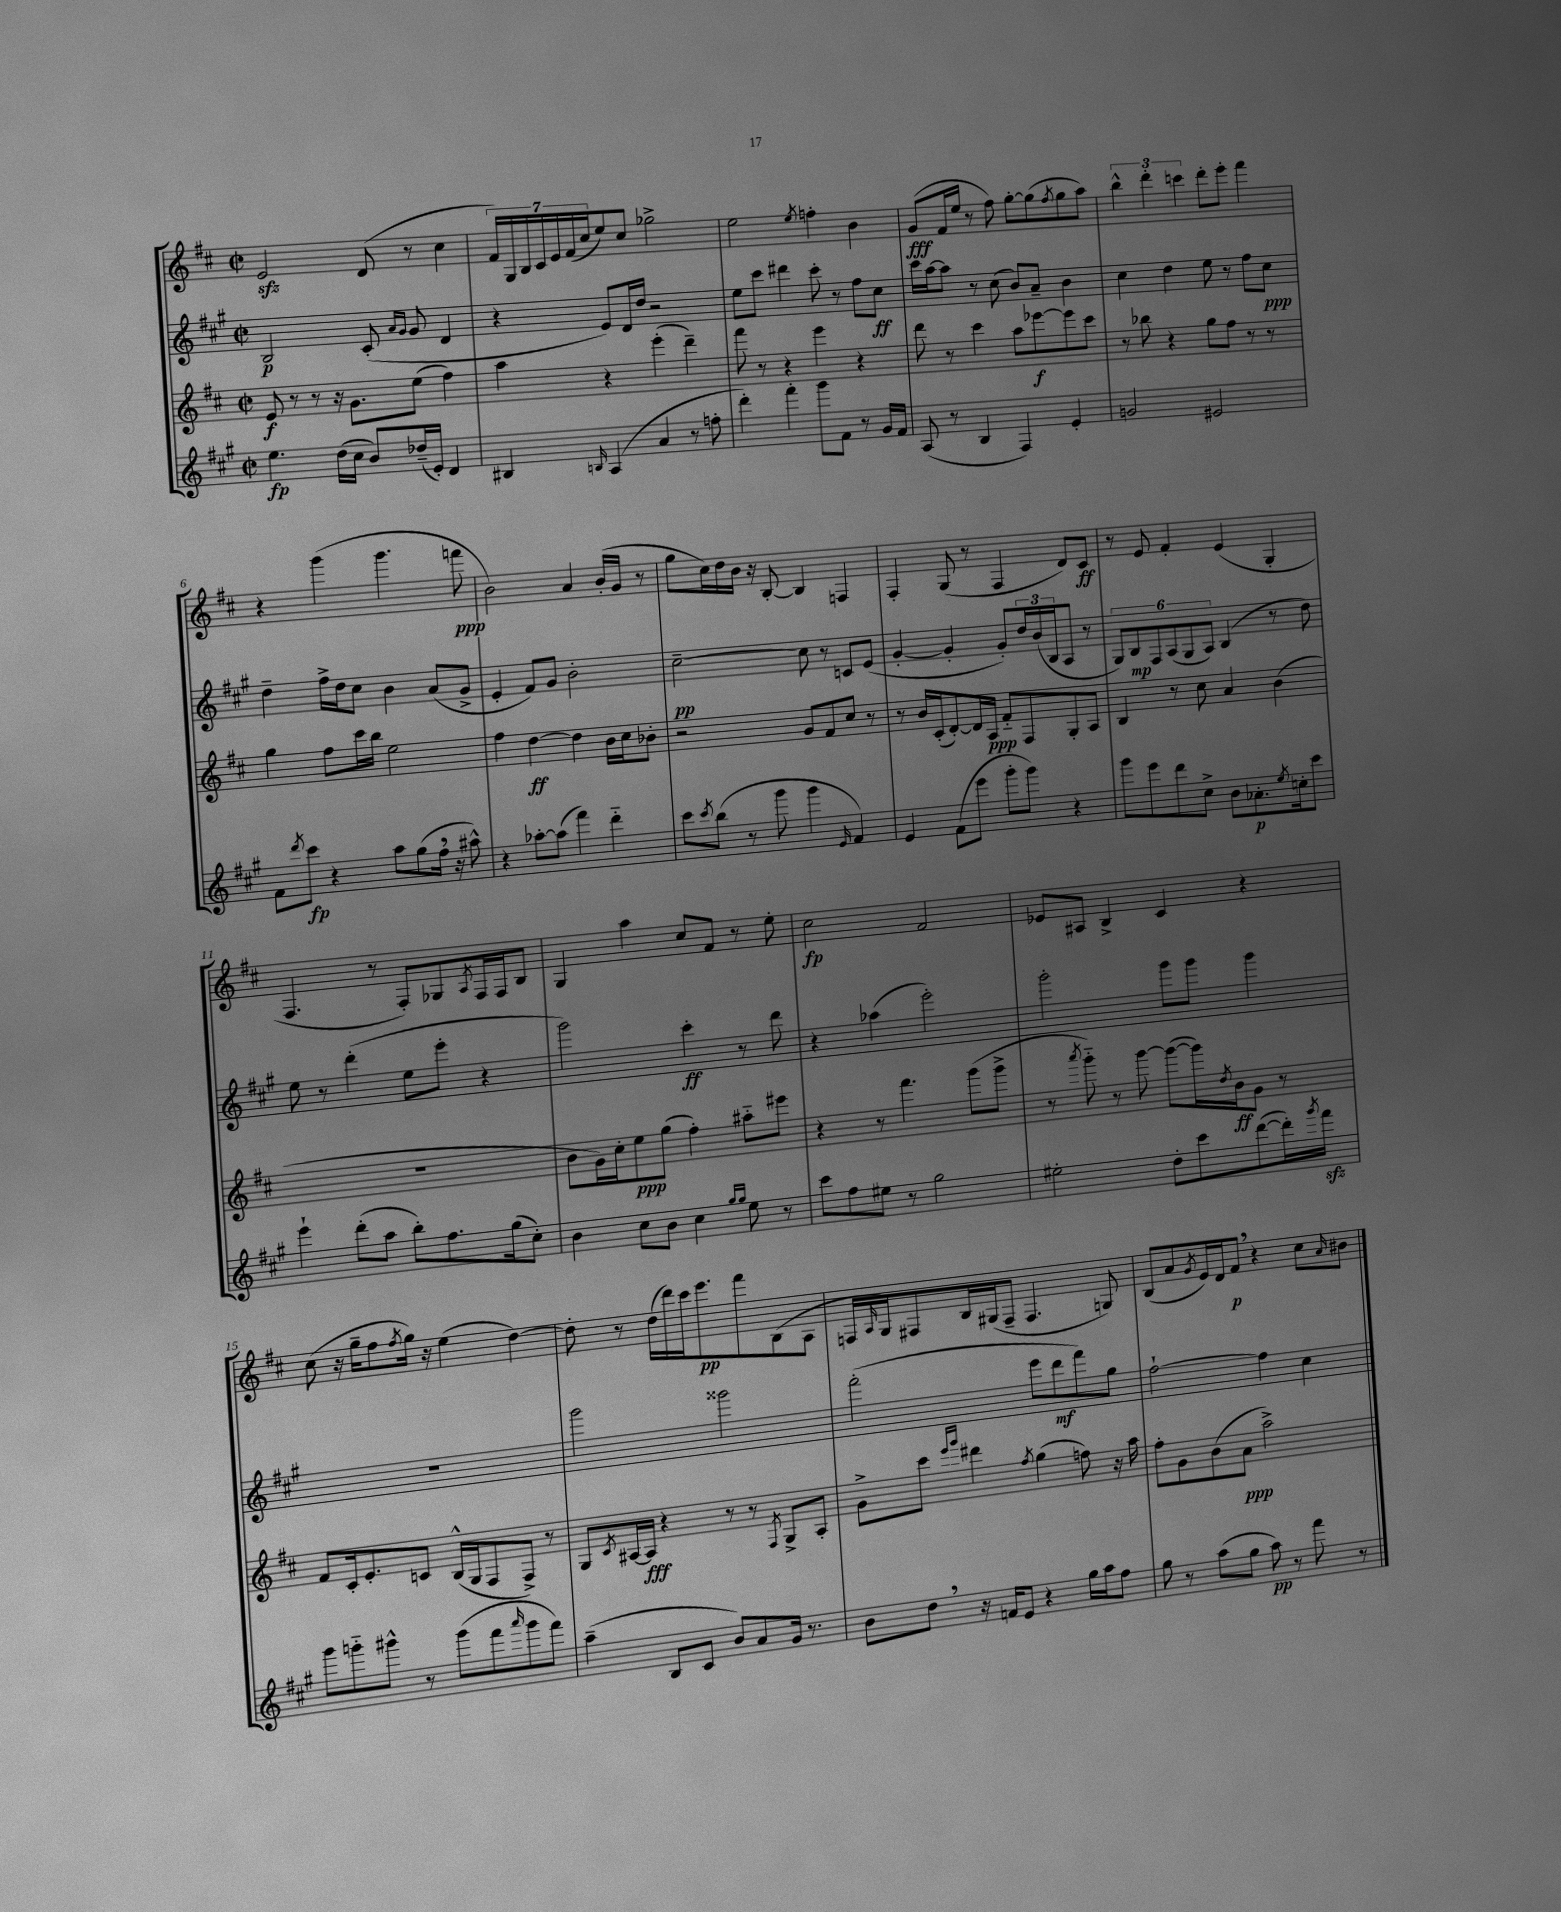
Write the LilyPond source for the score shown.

<<
\new StaffGroup <<
\new Staff = "s0" {
    \clef treble \key d \major \defaultTimeSignature \time 2/2
    e'2\sfz d'8( r8 cis''4 |
    \tuplet 7/4 { fis'16) g16 b16 cis'16 e'16 fis'16( cis''16 } e''8) cis''8 ges''2-> |
    e''2 \acciaccatura { e''8 } f''4-. b'4 |
    g'8\fff( fis'16 e''16 r8 fis''8) g''8~-. g''8( \acciaccatura { fis''8 } g''8 a''8) |
    \tuplet 3/2 { b''4-^ d'''4-. c'''4 } d'''8-. e'''8-. fis'''4 |
    r4 g'''4( g'''4. f'''8\ppp |
    b'2) a'4 b'16-.( g'16 r8 |
    g''8 cis''16) d''16 b'16 r16 b8~-. b4 f4 |
    fis4-. g8( r8 fis4 d'8) cis'8\ff |
    r8 e'8 fis'4-. e'4( g4-. |
    fis4. r8 fis8-.) ges8 \acciaccatura { a8 } fis16 fis16 b8 |
    g4 a''4 cis''8 fis'8 r8 e''8-. |
    cis''2\fp fis'2 |
    ees'8 ais8 b4-> cis'4 r4 |
    cis''8( r16 g''16-- fis''8 \acciaccatura { fis''8 } g''16) r16 e''4( d''4~) |
    d''8-. r8 d''16( d'''16) cis'''16 e'''8.\pp fis'''8 b8( a8 |
    f16 \grace { a16 } g16) fis8 b16 gis16( fis8-- fis4. g8) |
    b8( a'8 \acciaccatura { g'8 } e'16) d'16 fis'8\p \breathe r4 cis''8 \grace { a'16 } bis'8 \bar "|." |
}
\new Staff = "s1" {
    \clef treble \key a \major \defaultTimeSignature \time 2/2
    b2\p cis'8-.( \grace { a'16 gis'16 } gis'8 d'4 |
    r4 e'8) d'16 d''16 r2 |
    e''8 cis'''8 dis'''4 cis'''8-. r8 fis''8 cis''8\ff |
    cis'''16 a''16~ a''8 r8 cis''8( b'8) a'8-- b'4 |
    cis''4 d''4 e''8 r8 fis''8 cis''8\ppp |
    d''4-- fis''16-> d''16 cis''8 b'4 a'8( gis'8-> |
    e'4-. fis'8) gis'8 b'2-. |
    cis''2~--\pp cis''8 r8 c'8 e'8( |
    gis'4~-. gis'4-. gis'8-.) \tuplet 3/2 { d''16 b'16( b16 } a8 r8 |
    \tuplet 6/4 { gis8) b8\mp fis8 a8( gis8 a8) } b4( r8 d''8) |
    e''8 r8 d'''4-.( e''8 e'''8-. r4 |
    gis'''2) cis'''4-.\ff r8 d'''8 |
    r4 aes''4( e'''2-.) |
    gis'''2-. gis'''8 gis'''8 gis'''4 |
    R1 |
    gis'''2 gisis'''2 |
    fis'''2-.( e'''8 d'''8\mf fis'''8) gis''8 |
    fis''2~-! fis''4 cis''4 \bar "|." |
}
\new Staff = "s2" {
    \clef treble \key d \major \defaultTimeSignature \time 2/2
    e'8\f r8 r8 r16 g'8. e''8( fis''4) |
    a''4 r4 e'''4-.( d'''4--) |
    fis'''8 r8 r4 e'''4 r4 |
    d'''8 r8 cis'''4 a''8 ees'''8~\f ees'''8 cis'''8 |
    r8 bes''8 r4 g''8 fis''8 r8 r8 |
    g''4 fis''8 cis'''16 b''16 e''2 |
    fis''4 d''4~\ff d''4 b'16 cis''16 bes'8-. |
    r2 g'8 fis'8 cis''8 r8 |
    r8 b'16 cis'16-.( d'8~-.) d'16 a16\ppp fis'8-_ fis8 g8-. a8 |
    b4 r8 cis''8 a'4 b'4( |
    R1 |
    b'8 g'16) cis''16-. e''8\ppp g''8( fis''4-.) ais''8-_ eis'''8 |
    r4 r8 fis'''4. g'''8( g'''8-> |
    r8 \acciaccatura { a'''8 } g'''8-_) r8 g'''8~ g'''8~( g'''16) \acciaccatura { d''8 } b'16\ff g'8 r8 |
    fis'8 cis'16-. e'8.-. c'8 b16-^( g16 fis8 fis8->) r8 |
    g8 \acciaccatura { cis'8 } ais16~ ais16\fff r4 r8 r8 \acciaccatura { fis8 } g8-> ais8-. |
    g'8-> cis'''8 \grace { e'''16 g'''16 } dis'''4 \acciaccatura { fis''8 } g''4( f''8) r16 a''16 |
    fis''8-. g'8 b'8( a'8\ppp a''2->) \bar "|." |
}
\new Staff = "s3" {
    \clef treble \key a \major \defaultTimeSignature \time 2/2
    e''4.\fp d''16( cis''16 b'8) des''16--( e'16-.) d'4 |
    bis4 \grace { b16 } a4( a'4 r8 f''8-. |
    d'''4-.) fis'''4-. gis'''8 fis'8 r8 gis'16 fis'16 |
    a8( r8 b4 fis4) e'4-. |
    g'2 eis'2 |
    fis'8 \acciaccatura { d'''8 } cis'''8\fp r4 a''8 gis''8( fis''16 \breathe r16 ais''8-^) |
    r4 aes''8~-. aes''8( fis'''4) d'''4-_ |
    cis'''8 \acciaccatura { cis'''8 } b''8( r8 gis'''8 gis'''4 \grace { e'16 } fis'4) |
    e'4 fis'8( e'''8 gis'''8-. gis'''8) r4 |
    gis'''8 e'''8 d'''8 cis''8-> b'8 aes'8.-.\p \acciaccatura { e''8 } c''16-. cis'''8 |
    e'''4-! d'''8-.( a''8 b''8-.) fis''8. gis''16( cis''8-.) |
    b'4 cis''8 b'8 cis''4 \grace { gis''16 gis''16 } e''8 r8 |
    cis'''8 fis''8 eis''8 r8 gis''2 |
    eis''2-. d''8-. cis'''8 d'''8~( d'''16-.) \acciaccatura { gis'''8 } fis'''16\sfz |
    gis'''8 g'''8-_ gis'''8-^ r8 gis'''8( fis'''8 \grace { a'''16 } gis'''8 fis'''8) |
    a''4--( b8 cis'8 b'8) a'8 gis'16 r8. |
    b'8 d''8 \breathe r16 f'16 e'8 r4 gis''16 a''16 fis''8 |
    gis''8 r8 a''8( gis''8 a''8\pp) r8 fis'''8 r8 \bar "|." |
}
>>
>>
